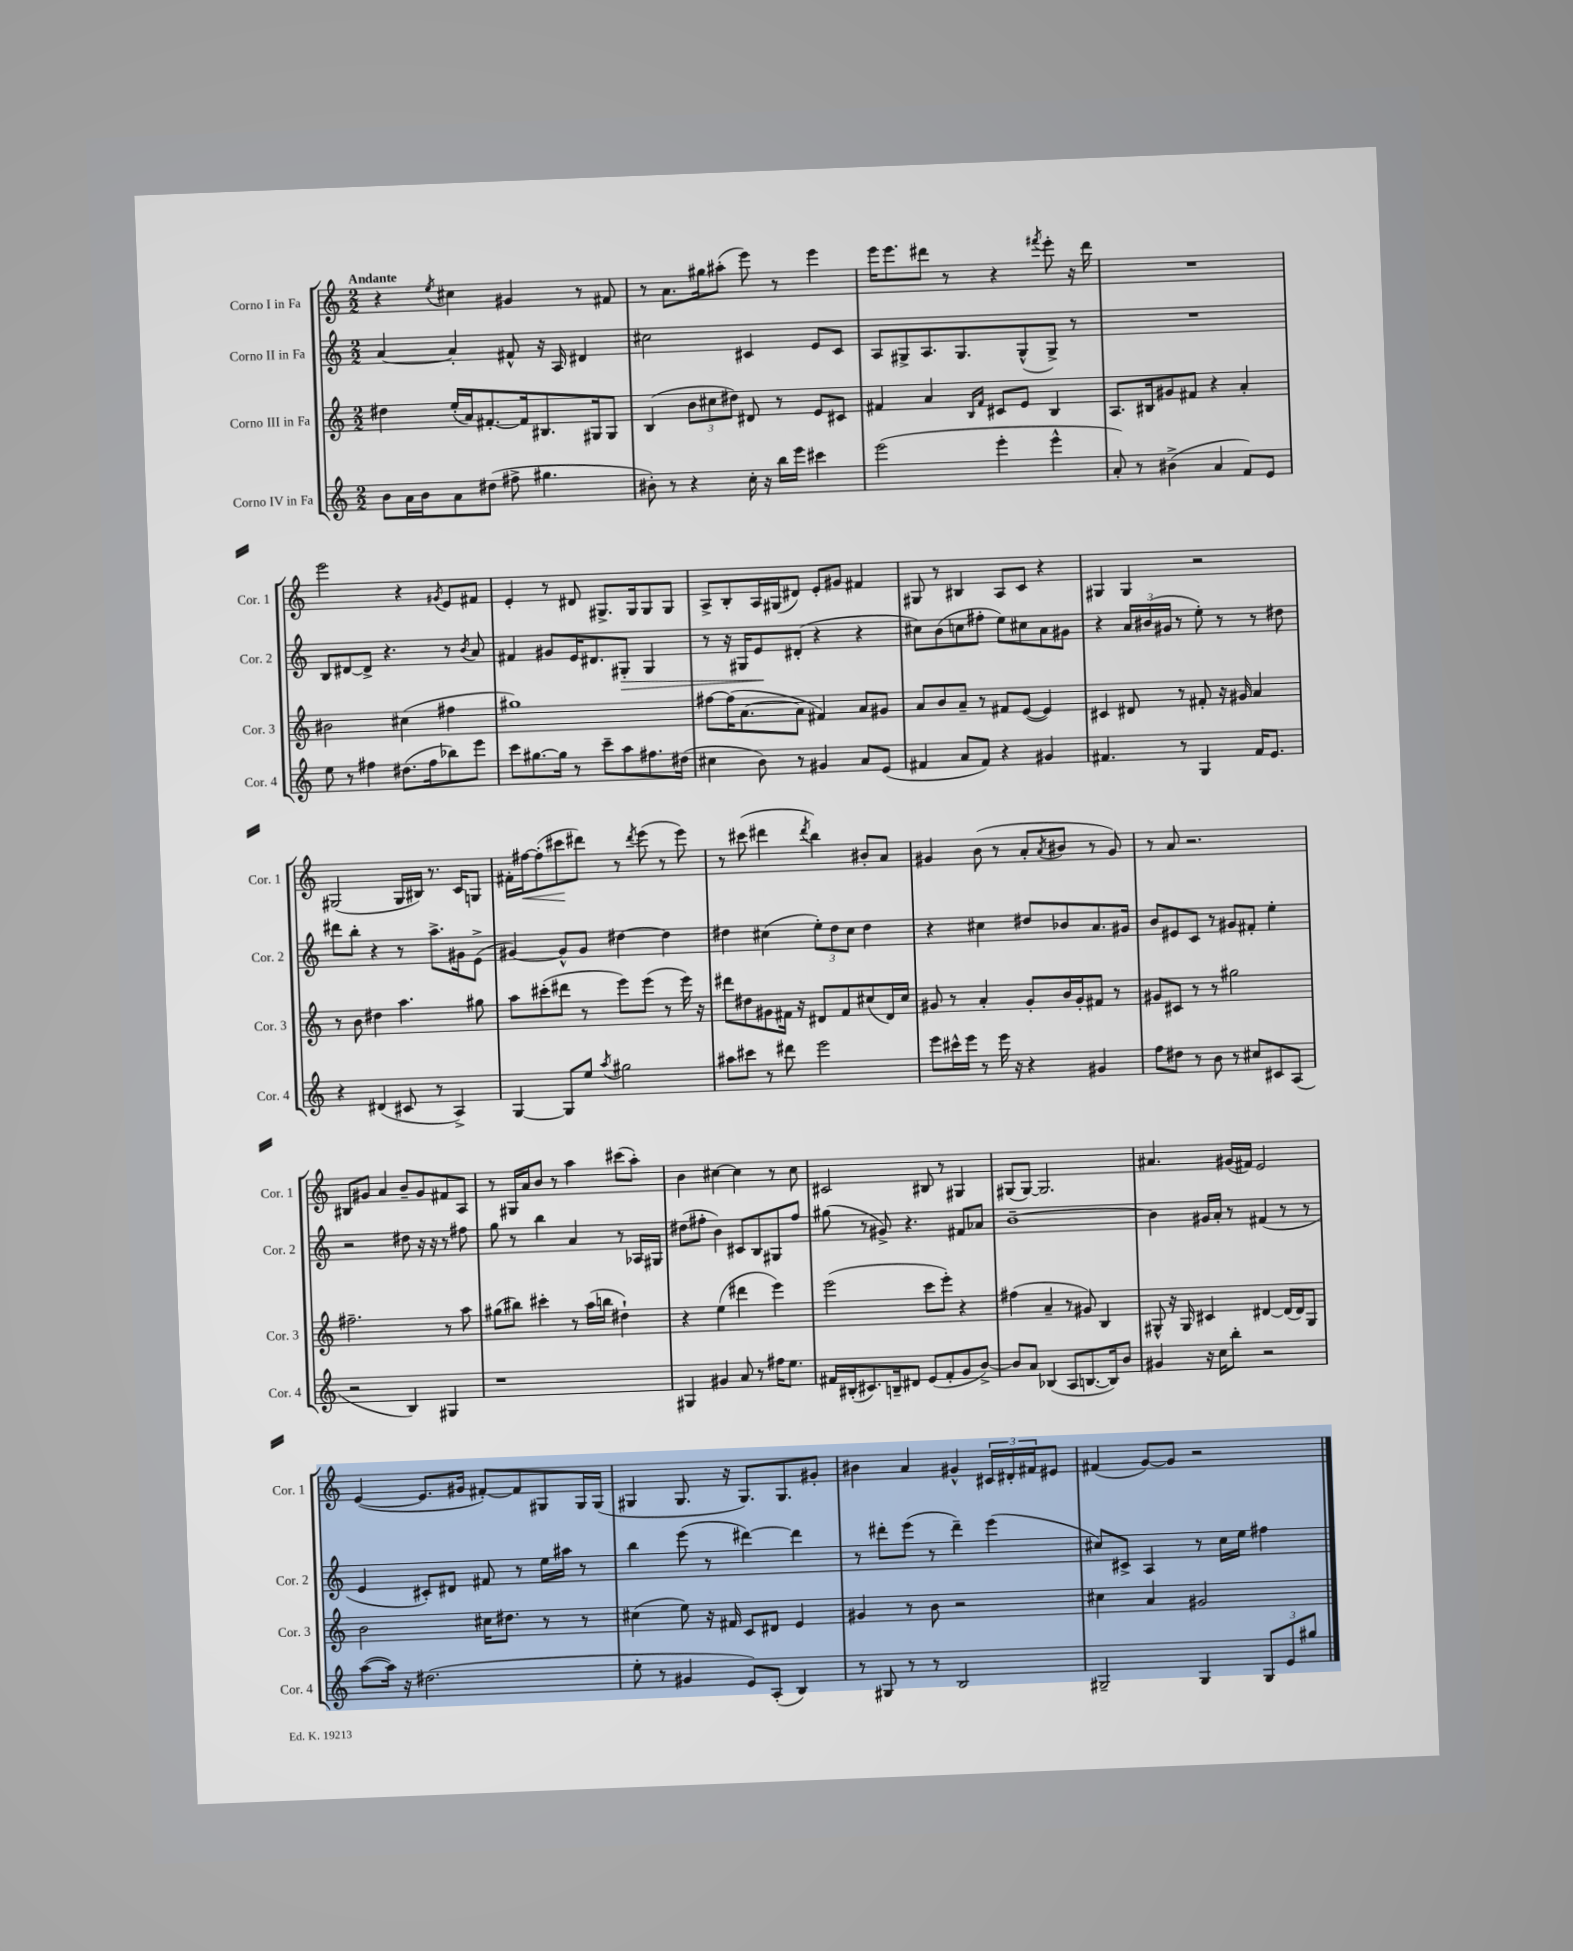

**kern	**kern	**kern	**kern
*staff4	*staff3	*staff2	*staff1
*clefG2	*clefG2	*clefG2	*clefG2
*k[]	*k[]	*k[]	*k[]
*M2/2	*M2/2	*M2/2	*M2/2
8b	4dd#	[4a	4r
16a	.	.	.
16b	.	.	.
.	.	.	8qee
8a	(16ee'	4a']	4cc#
.	16a)	.	.
(8dd#	[8.f#'	.	.
8ff#^	.	8f#^^	4g#
.	16f#]	.	.
4.gg#	8.B#	16r	.
.	.	16A	.
.	.	4d#	8r
.	16G#	.	.
.	8G#	.	8f#
=	=	=	=
8b#')	(4B	2cc#	8r
8r	.	.	8.a
4r	12b	.	.
.	.	.	16gg#
.	12cc#	.	.
.	.	.	(8aa#'
.	12dd#)	.	.
16cc'	8d#	4c#	8eee)
16r	.	.	.
16bb	8r	.	8r
16eee	.	.	.
4ccc#	8e	8e	4eee
.	8c#	8c#	.
=	=	=	=
(2eee	4f#	8A	16eee
.	.	.	8.eee
.	.	8G#^	.
.	4a	8.A	8ddd#
.	.	.	8r
.	.	8.G#	.
.	16qqB	.	.
.	16qqf#	.	.
4eee'	8c#	.	4r
.	8e	(8G#^^	.
.	.	.	8qfff#
4eee^^	4B	8G#^)	8eee'
.	.	8r	16r
.	.	.	16ddd#
=	=	=	=
8a')	8.A	1r	1r
8r	.	.	.
.	16B#	.	.
(4b#^	8g#	.	.
.	8f#	.	.
4a	4r	.	.
8f)	4a'	.	.
8e	.	.	.
=	=	=	=
8ee	2b#	8B	2eee
8r	.	[8d#	.
4ff#	.	8d#^]	.
.	.	4.r	.
(8.dd#	(4cc#	.	4r
16ff#	.	.	.
.	.	.	8qg#
8bb-)	4ff#	8r	8e
.	.	8qb	.
8eee	.	8a	8f#
=	=	=	=
8ccc	1gg#)	4f#	4e'
[8.gg#	.	.	.
.	.	8g#	8r
16gg#]	.	.	.
8r	.	16e	8d#
.	.	8.d#	.
8ccc~	.	.	8.G#^
8aa	.	8G#'	.
.	.	.	16G#
8.ff#	.	4G#	8G#
.	.	.	8G#
(16dd#	.	.	.
=	=	=	=
4cc#	[8ff#	8r	8A^
.	(16ff#]	16r	8B'
.	[8.a	16G#	.
8b)	.	8e	16A
.	.	.	(16G#
8r	8a]	(8d#'	8d#)
4g#	4f#)	4r	8e'
.	.	.	8g#
8a	8a	4r	4f#
(8e	8g#	.	.
=	=	=	=
4f#	8a	8cc#)	8G#
.	8b	(8b	8r
8a	8a~	8cc	4B#
8f#)	8r	8ff#'	.
4r	8f#	8ee)	8A
.	([8e	8cc#	8c
4g#	4e])	8a	4r
.	.	8g#	.
=	=	=	=
4.f#	4c#	4r	4G#
.	8d#	24a	4G#
.	.	(24b#	.
.	.	24g#	.
8r	8r	8r	.
4G	8f#'	8ee')	2r
.	16r	8r	.
.	16g#	.	.
16f#	4a	8r	.
8.e	.	.	.
.	.	8dd#	.
=	=	=	=
4r	8r	8ddd#	(2G#
.	8b	8bb'	.
(4d#	4dd#	4r	.
8c#	4.aa	8r	16G#
.	.	.	16B#)
8r	.	8.aa^	8.r
4A^)	.	.	.
.	.	16g#	16c
.	8gg#	(8e^	8G
=	=	=	=
[4G	8aa	[4g#)	16f#'
.	.	.	[16ff#
.	(8ccc#'	.	(8ff#']
8G]	8ddd#	8g#^^]	8ccc#
8ee	8r	8g#	8ddd#)
8qaa	.	.	.
2gg#	8eee)	[4dd#	8r
.	.	.	8qddd#
.	(8eee	.	(8eee
.	8r	4dd#]	8r
.	16eee)	.	8eee)
.	16r	.	.
=	=	=	=
8aa#	8ddd#	4dd#	8r
8ccc#	8dd#	.	(8ccc#
8r	8g#	(4cc#	4ddd#
8ddd#	16f#	.	.
.	16r	.	.
.	.	.	8qddd#
2eee	8d#	12ee')	4bb)
.	.	12dd#	.
.	8f#	.	.
.	.	12cc#	.
.	(8cc#	4dd#	8b#'
.	16d#)	.	8a
.	16cc#	.	.
=	=	=	=
8eee	8g#	4r	4g#
16ccc#^^	8r	.	.
16eee	.	.	.
8r	4a'	4cc#	(8b
16eee	.	.	8r
16r	.	.	.
4r	8g#'	8dd#	8a'
.	.	.	8qa
.	16b	8b-	8b#
.	16g#'	.	.
4g#	8f#	8.a	8r
.	8r	.	8g#)
.	.	16g#	.
=	=	=	=
8ff	8g#	8b	8r
8dd#	8c#	8e#	8a
8r	8r	8c	2.r
8b	8r	8r	.
8r	2gg#	8g#	.
8cc#	.	8f#'	.
8c#	.	4ee'	.
(8A	.	.	.
=	=	=	=
2r	2.ff#~	2r	8B#
.	.	.	8g#
.	.	.	4a
4B)	.	8dd#	8b~
.	.	16r	8g#
.	.	16r	.
4G#	8r	8r	8f#
.	8aa	8ff#	8A
=	=	=	=
1r	(8gg#	8gg	8r
.	8bb#)	8r	16G#
.	.	.	16a
.	4ccc#'	4bb	8b
.	.	.	8r
.	8r	4a	4aa
.	(16aa	.	.
.	16bb	.	.
.	4dd#`)	8r	(8ccc#
.	.	16A-	8aa')
.	.	16G#	.
=	=	=	=
4G#	4r	(8dd#	4b
.	.	8ff#'	.
4g#	(4ee	4b)	[4cc#
8a	4ddd#	8c#	4cc#]
8r	.	8B	.
16ff#	4eee)	8G#	8r
8.ee	.	.	.
.	.	8ff#	8cc#
=	=	=	=
16f#	(2eee	(8gg#	2c#
(16B#'	.	.	.
8.c#)	.	8r	.
.	.	8g#^)	.
16B~	.	.	.
8d#	.	4.r	.
(8e	8ccc	.	8B#
8f#'	8eee')	.	8r
8g	4r	8f#	4G#
[8b^)	.	8a-	.
=	=	=	=
8b]	(4ff#	[1b~	(8G#
8a	.	.	[8G#)
(4B-	4a~	.	2.G#]
8A	8r	.	.
[8.B	8g#)	.	.
.	4B	.	.
16B])	.	.	.
8b	.	.	.
=	=	=	=
4g#	8G#^^	4b]	4.a#
.	16r	.	.
.	16G#	.	.
16r	4c#	16g#	.
16cc	.	16a'	.
8bb'	.	8r	(16g#
.	.	.	16f#)
2r	[4d#	(4f#	2e
.	(16d#]	8r	.
.	16d#)	.	.
.	8G#	8r	.
=	=	=	=
([8aa	2b	4e	([4e
16aa])	.	.	.
16r	.	.	.
(2.dd#	.	8c#')	8.e]
.	.	8d#	.
.	.	.	16g#
.	16cc#	8f#	[8f#')
.	8.dd#	.	.
.	.	8r	8f#]
.	8r	16ee	8G#
.	.	16aa#	.
.	8r	8r	16G#
.	.	.	(16G#
=	=	=	=
8ee'	(4cc#	4bb	4G#
8r	.	.	.
4g#	8ee)	(8eee	8.G#
.	16r	8r	.
.	16f#	.	16r
8e)	8c	[4ddd#)	8.G#)
(8A'	8d#	.	.
.	.	.	8.G#
4B)	4e	4ddd#]	.
.	.	.	8g#'
=	=	=	=
8r	4g#	8r	4b#
8G#	.	8ddd#'	.
8r	8r	(8eee	4a
8r	8b	8r	.
2B	2r	4ddd#~)	4g#^^
.	.	(4eee	24c#
.	.	.	24d#'
.	.	.	24f#
.	.	.	8e#
=	=	=	=
2G#~	4cc#	8cc#)	(4f#
.	.	8c#^	.
.	4a	4A	[8g)
.	.	.	8g]
4G#	2g#	8r	2r
.	.	16cc#	.
.	.	16ee	.
12G#	.	4ff#	.
12e	.	.	.
12gg#	.	.	.
==	==	==	==
*-	*-	*-	*-
